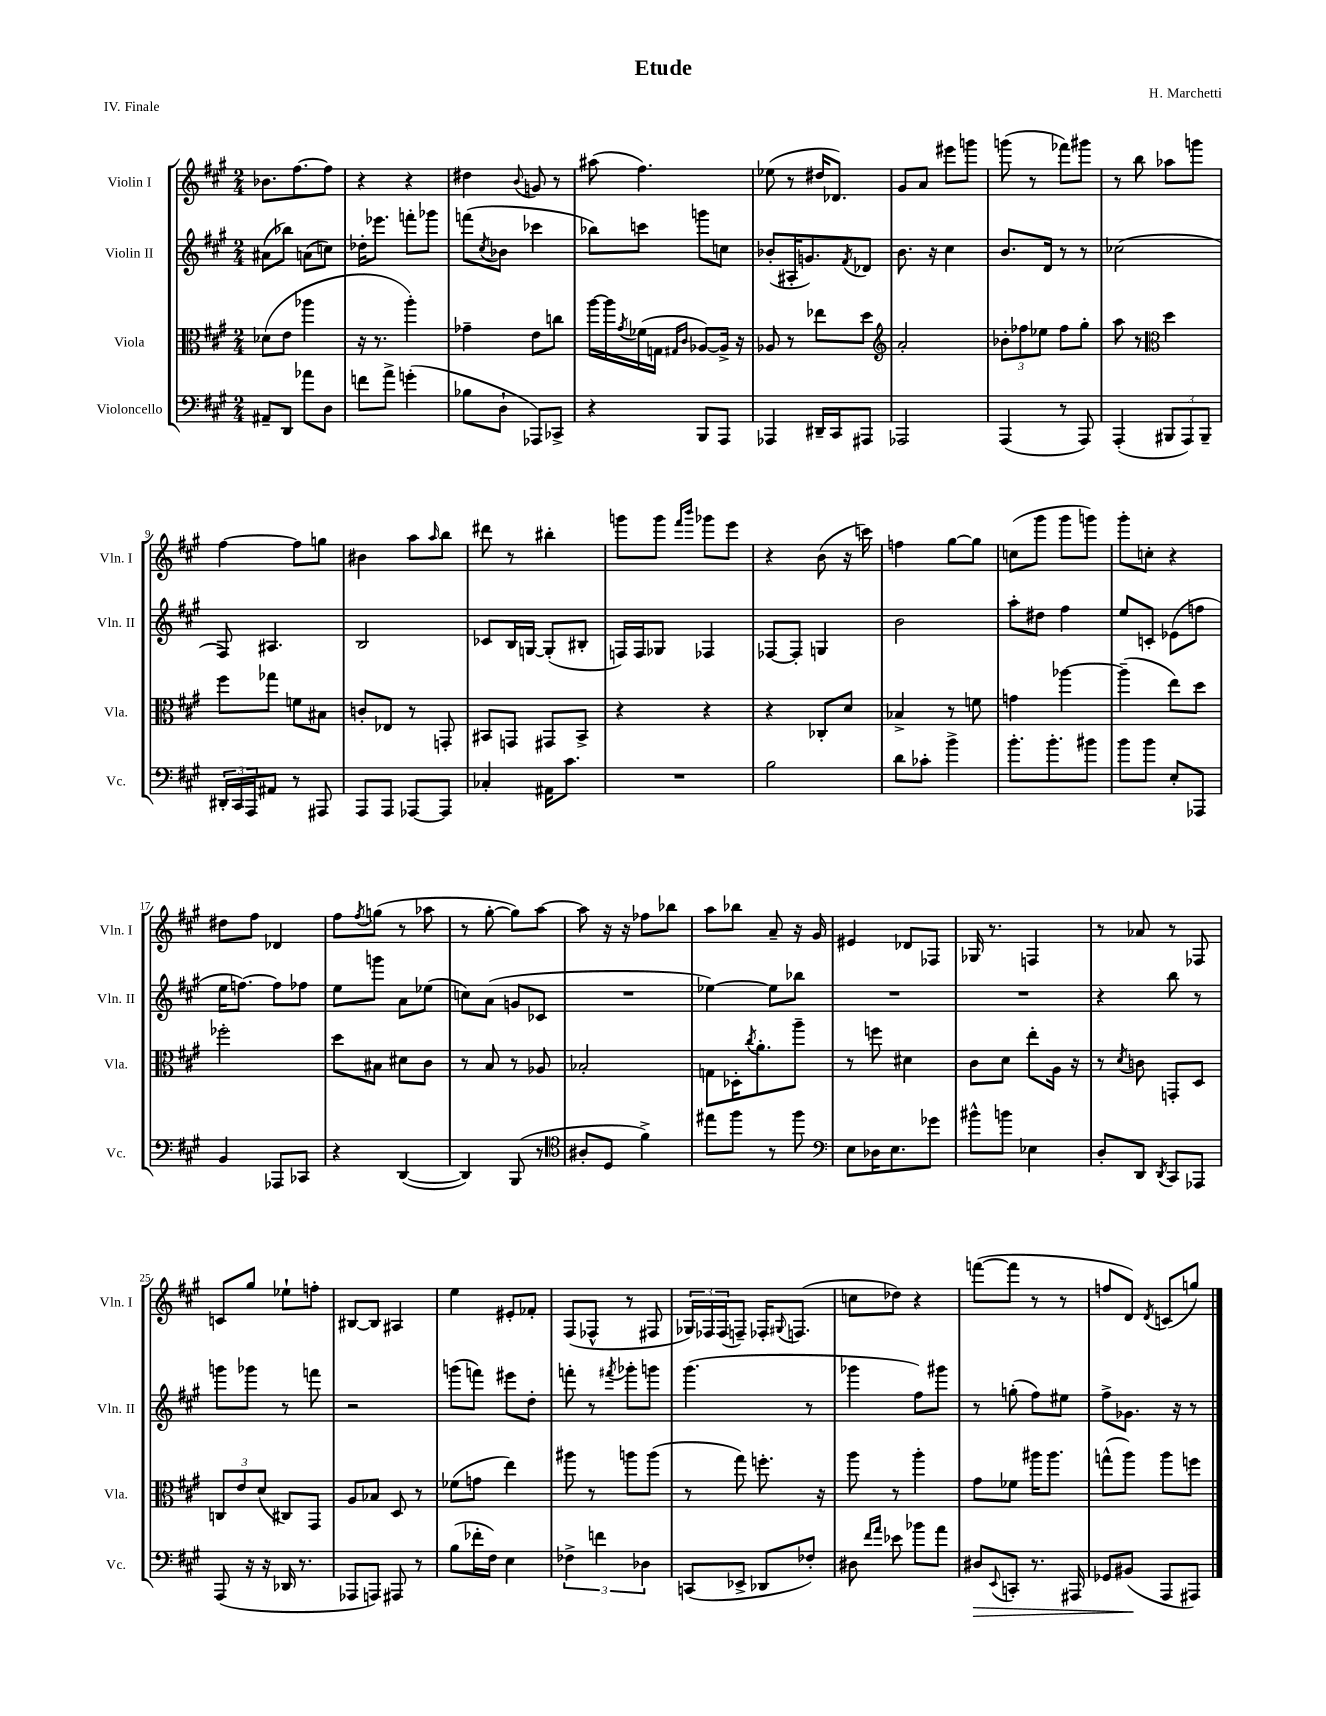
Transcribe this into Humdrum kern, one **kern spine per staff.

**kern	**kern	**kern	**kern
*staff4	*staff3	*staff2	*staff1
*clefF4	*clefC3	*clefG2	*clefG2
*k[f#c#g#]	*k[f#c#g#]	*k[f#c#g#]	*k[f#c#g#]
*M2/4	*M2/4	*M2/4	*M2/4
8AA#~	(8d-	(8a#	8.b-
8DD	8e	8bb-)	.
.	.	.	[8.ff#
8a-	4aa-	(8a	.
8D	.	8cc)	8ff#]
=	=	=	=
8f	16r	16dd-'	4r
.	8.r	8.eee-	.
8a^	.	.	.
(4g'	4aa')	8fff'	4r
.	.	8ggg-	.
=	=	=	=
8B-	4g-~	(8fff	4dd#
.	.	8qcc#	.
8D`	.	8b-	.
.	.	.	8qqb
8AAA-)	8e	4ccc-	8g
8CC-^	8cc	.	8r
=	=	=	=
4r	[16aa	8bb-)	(8aa#
.	16aa]	.	.
.	8qg#	.	.
.	(16f-	8ccc	4.ff#)
.	16G	.	.
.	16qqG#	.	.
.	16qqc#	.	.
8BBB	[8A-)	8ggg	.
8AAA	16A-^]	8cc	.
.	16r	.	.
=	=	=	=
4AAA-	8A-	(8b-'	(8ee-
.	8r	16A#'	8r
.	.	8.g)	.
16DD#~	8ee-	.	16dd#
16CC#	.	.	8.d-)
.	.	8qf#	.
8AAA#	8dd	8d-	.
=	=	=	=
*	*clefG2	*	*
2AAA-	2a'	8.b	8g#
.	.	.	8a
.	.	16r	.
.	.	4cc#	8eee#
.	.	.	8ggg
=	=	=	=
(4AAA	12b-'	8.b	(8ggg
.	12ff-	.	.
.	.	.	8r
.	12ee-	.	.
.	.	16d	.
8r	8ff-	8r	8fff-)
8AAA)	8gg#'	8r	8ggg#
=	=	=	=
(4AAA'	8aa	(2cc-	8r
.	8r	.	8bb
*	*clefC3	*	*
12BBB#	4dd	.	8aa-
12AAA)	.	.	.
.	.	.	8ggg
12BBB#~	.	.	.
=	=	=	=
24DD#'	8ff#	8F#)	[4ff#
24CC#	.	.	.
24AAA	.	.	.
8AA#	8gg-	4.A#	.
8r	8f	.	8ff#]
8AAA#	8B#	.	8gg
=	=	=	=
8AAA	8c'	2B	4b#
8AAA	8E-	.	.
[8AAA-	8r	.	8aa
.	.	.	16qqaa
8AAA-]	8GG'	.	8bb
=	=	=	=
4C-'	8BB#	8c-	8ddd#
.	8GG	16B	8r
.	.	[16G	.
16AA#	8GG#	(8G']	4bb#'
8.c#	.	.	.
.	8BB#^	8B#'	.
=	=	=	=
2r	4r	16F)	8ggg
.	.	16F	.
.	.	8G-	8ggg
.	.	.	16qqfff#
.	.	.	16qqbbb
.	4r	4F-	8ggg-
.	.	.	8eee
=	=	=	=
2B	4r	[8F-	4r
.	.	8F-']	.
.	8C-'	4G	(8b
.	8d	.	16r
.	.	.	16ccc)
=	=	=	=
8d	4B-^	2b	4ff
8c-'	.	.	.
4b^	8r	.	[8gg#
.	8f	.	8gg#]
=	=	=	=
8.b'	4g	8aa'	(8cc
.	.	8dd#	8ggg#
8.b'	.	.	.
.	[4aa-	4ff#	8ggg#
8b#	.	.	8ggg)
=	=	=	=
8b	(4aa-~]	8ee	8ggg#'
8b	.	8c'	8cc'
8E'	8ee)	(8e-	4r
8AAA-	8dd	8ff	.
=	=	=	=
4BB	2ff-'	16ee	8dd#
.	.	[8.ff)	.
.	.	.	8ff#
8AAA-	.	8ff]	4d-
8CC-	.	8ff-	.
=	=	=	=
4r	8dd	8ee	8ff#
.	.	.	8qff#
.	8B#	8ggg	(8gg
([4DD	8d#	8a	8r
.	8c#	(8ee-	8aa-
=	=	=	=
4DD])	8r	8cc)	8r
.	8B	(8a	[8gg#'
(8BBB	8r	8g	8gg#])
8r	8A-	8c-	[8aa
=	=	=	=
*clefC4	*	*	*
8A#'	2B-'	2r	8aa]
8D	.	.	16r
.	.	.	16r
4f#^)	.	.	8ff-
.	.	.	8bb-
=	=	=	=
8ee#	8G	[4ee-)	8aa
8ff#	16D-'	.	8bb-
.	8qcc#	.	.
.	8.a'	.	.
8r	.	8ee-]	8a~
8ff#	8aa~	8bb-	16r
.	.	.	16g#
=	=	=	=
*clefF4	*	*	*
8E	8r	2r	4e#
16D-	8ff	.	.
8.E	.	.	.
.	4d#	.	8d-
8g-	.	.	8F-
=	=	=	=
8b#^^	8c#	2r	16G-
.	.	.	8.r
8b	8d	.	.
4E-	8ee'	.	4F
.	16A	.	.
.	16r	.	.
=	=	=	=
8D'	8r	4r	8r
.	8qd	.	.
8DD	8c	.	8a-
8qDD	.	.	.
8CC#	8GG'	8bb	8r
8AAA-	8D	8r	8F-
=	=	=	=
(8AAA	12C	8ggg	8c
.	12e	.	.
16r	.	8ggg-	8gg#
.	(12d	.	.
16r	.	.	.
16DD-	8C#)	8r	8ee-`
8.r	.	.	.
.	8GG#	8fff	8ff'
=	=	=	=
8AAA-	8A	2r	[8B#
8AAA)	8B-	.	8B#]
8AAA#	8D	.	4A#
8r	8r	.	.
=	=	=	=
(8B	(8f-	(8ggg	4ee
16f-'	8g	8fff)	.
16F#)	.	.	.
4E	4ee)	8eee#	8e#'
.	.	8dd'	8f-'
=	=	=	=
6F-^	8aa#	8fff'	(8F#
.	8r	8r	8F-^^
6f	.	.	.
.	.	8qfff#	.
.	8aa	8ggg-'	8r
6D-	.	.	.
.	(8aa	8ggg	8F#
=	=	=	=
(8CC	8r	(4.ggg#	24G-)
.	.	.	24F-
.	.	.	(24F-
8EE-^	8gg#)	.	8F~)
8DD-	8.ff'	.	16F-'
.	.	.	8qqG#
.	.	.	(8.F
8F-')	.	8r	.
.	16r	.	.
=	=	=	=
8D#	8aa	4ggg-	8cc
16qqf#	.	.	.
16qqa	.	.	.
8e-	8r	.	8dd-)
8b-	4aa'	8ff#)	4r
8a	.	8ggg#	.
=	=	=	=
8D#	8g#	8r	([8fff
8qqEE	.	.	.
8CC'	8f-	(8gg'	8fff]
8.r	16aa#	8ff#)	8r
.	8.aa#	.	.
.	.	8ee#	8r
16AAA#	.	.	.
=	=	=	=
8GG-	(8gg^^	8ff#^	8ff
(8BB#	8aa)	8.g-	8d)
.	.	.	8qd
8AAA	8aa	.	(8c
.	.	16r	.
8AAA#)	8ff	8r	8gg)
==	==	==	==
*-	*-	*-	*-
